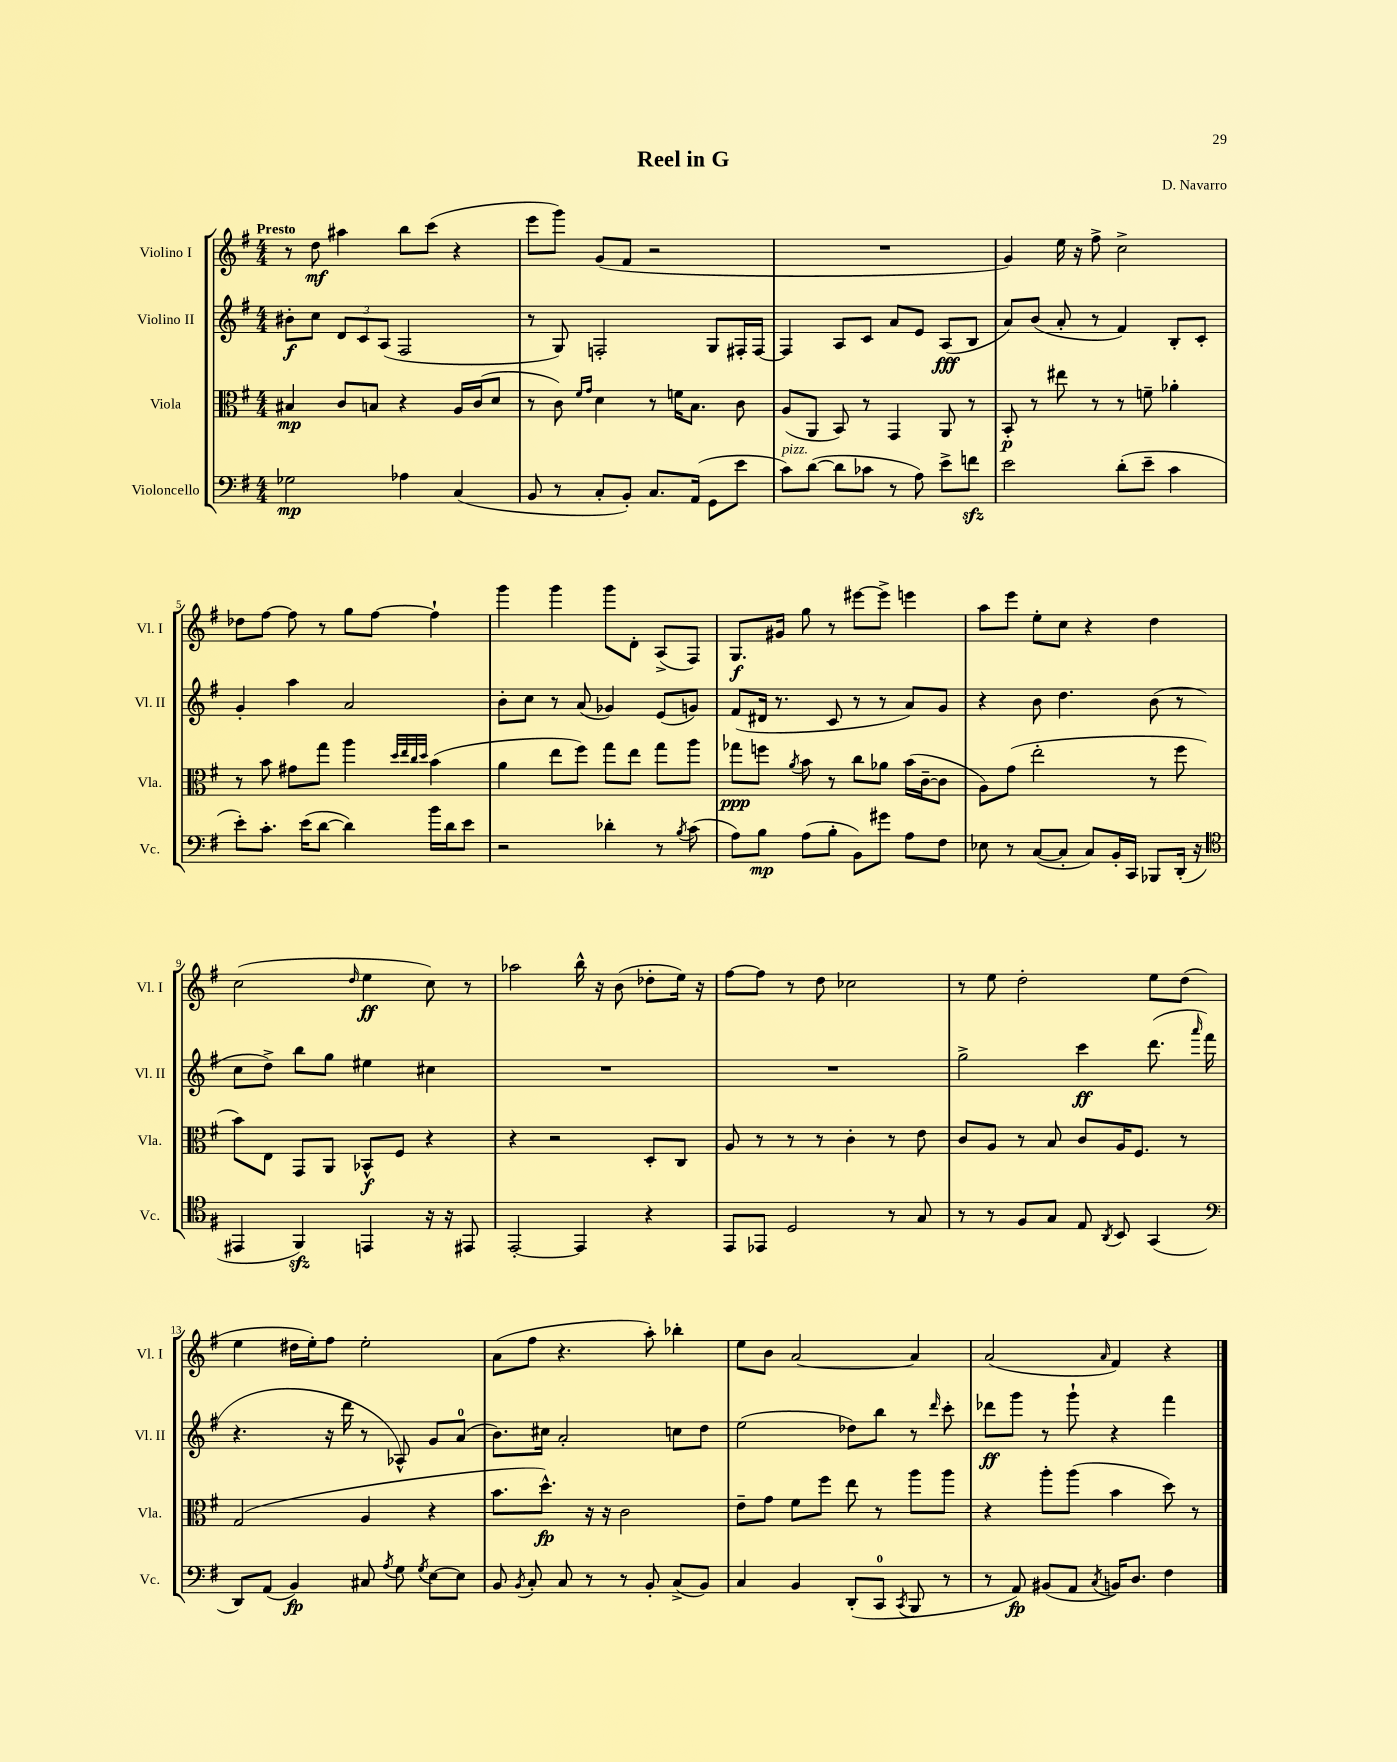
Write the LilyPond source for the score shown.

\header { title = "Reel in G" composer = "D. Navarro" }
<<
\new StaffGroup <<
\new Staff = "s0" \with { instrumentName = "Violino I" shortInstrumentName = "Vl. I" } {
    \clef treble \key g \major \numericTimeSignature \time 4/4 \tempo "Presto"
    \autoBeamOff r8 d''8\mf ais''4 b''8[ c'''8]( r4 |
    e'''8[ g'''8]) g'8[( fis'8] r2 |
    R1 |
    g'4) e''16 r16 fis''8-> c''2-> |
    des''8[ fis''8]~ fis''8 r8 g''8[ fis''8]~ fis''4-! |
    g'''4 g'''4 g'''8[ d'8]-. a8[->( fis8]) |
    g8.[\f gis'16] g''8 r8 eis'''8[~ eis'''8]-> e'''4 |
    a''8[ e'''8] e''8[-. c''8] r4 d''4 |
    c''2( \grace { d''16 } e''4\ff c''8) r8 |
    aes''2 b''16-^ r16 b'8( des''8[-. e''16]) r16 |
    fis''8[~ fis''8] r8 d''8 ces''2 |
    r8 e''8 d''2-. e''8[ d''8]( |
    e''4 dis''16[ e''16-.) fis''8] e''2-. |
    a'8[( fis''8] r4. a''8-.) bes''4-. |
    e''8[ b'8] a'2~ a'4 |
    a'2( \grace { a'16 } fis'4) r4 \bar "|." |
}
\new Staff = "s1" \with { instrumentName = "Violino II" shortInstrumentName = "Vl. II" } {
    \clef treble \key g \major \numericTimeSignature \time 4/4
    \autoBeamOff bis'8[-.\f c''8] \tuplet 3/2 { d'8[ c'8 a8]( } fis2 |
    r8 g8) f2-. g8[ fis16-. fis16]~ |
    fis4 a8[ c'8] a'8[ e'8] a8[\fff( b8] |
    a'8[) b'8]( a'8-. r8 fis'4) b8[-. c'8]-. |
    g'4-. a''4 a'2 |
    b'8[-. c''8] r8 a'8( ges'4) e'8[( g'8]) |
    fis'8[( dis'16] r8. c'8 r8 r8 a'8[) g'8] |
    r4 b'8 d''4. b'8( r8 |
    c''8[ d''8]->) b''8[ g''8] eis''4 cis''4 |
    R1 |
    R1 |
    g''2-> c'''4\ff d'''8.( \grace { a'''16 } fis'''16 |
    r4. r16 d'''16 r8 aes8-^) g'8[ a'8]-0( |
    b'8.[) cis''16] a'2-. c''8[ d''8] |
    e''2( des''8[) b''8] r8 \grace { d'''16 } c'''8-. |
    des'''8[\ff g'''8] r8 g'''8-! r4 fis'''4 \bar "|." |
}
\new Staff = "s2" \with { instrumentName = "Viola" shortInstrumentName = "Vla." } {
    \clef alto \key g \major \numericTimeSignature \time 4/4
    \autoBeamOff bis4\mp c'8[ b8] r4 a16[ c'16( d'8] |
    r8 c'8) \grace { fis'16[ g'16] } d'4 r8 f'16[ b8.] c'8 |
    a8[( a,8] b,8) r8 g,4 a,8 r8 |
    b,8-.\p r8 eis''8 r8 r8 f'8-- aes'4-. |
    r8 b'8 gis'8[ g''8] a''4 \grace { d''32[ e''32 c''32 d''32] } b'4( |
    a'4 e''8[ fis''8]) g''8[ e''8] g''8[ a''8] |
    ges''8[\ppp f''8] \acciaccatura { a'8 } b'8 r8 c''8[ aes'8] b'16[( c'16~-- c'8] |
    a8[) g'8]( e''2-. r8 fis''8 |
    b'8[) e8] g,8[ a,8] bes,8[-^\f fis8] r4 |
    r4 r2 d8[-. c8] |
    a8 r8 r8 r8 c'4-. r8 e'8 |
    c'8[ a8] r8 b8 c'8[ a16 fis8.] r8 |
    g2( a4 r4 |
    b'8.[ d''8.]-^\fp) r16 r16 c'2 |
    e'8[-- g'8] fis'8[ fis''8] e''8 r8 a''8[ a''8] |
    r4 a''8[-. a''8]( b'4 d''8) r8 \bar "|." |
}
\new Staff = "s3" \with { instrumentName = "Violoncello" shortInstrumentName = "Vc." } {
    \clef bass \key g \major \numericTimeSignature \time 4/4
    \autoBeamOff ges2\mp aes4 c4( |
    b,8 r8 c8[-. b,8]-.) c8.[ a,16]( g,8[ e'8] |
    c'8[^\markup { \italic "pizz." }) d'8]~( d'8[ ces'8] r8 a8) e'8[-> f'8]\sfz |
    e'2 d'8[-.( e'8]-- c'4 |
    e'8[-.) c'8.]-. e'16[( d'8]~ d'4) b'16[ d'16 e'8] |
    r2 des'4-. r8 \acciaccatura { b8 } c'8( |
    a8[) b8]\mp a8[( b8]-. b,8[) gis'8] a8[ fis8] |
    ees8 r8 c8[~( c8]-. c8[) b,16-. c,16] bes,,8[ d,16]-.( r16 |
    \clef tenor eis,4 fis,4\sfz) e,4 r16 r16 eis,8 |
    e,2~-. e,4 r4 |
    e,8[ ees,8] d2 r8 g8 |
    r8 r8 fis8[ g8] e8 \acciaccatura { a,8 } b,8 g,4( |
    \clef bass d,8[) a,8]( b,4\fp) cis8 \acciaccatura { a8 } g8 \acciaccatura { g8 } e8[~ e8] |
    b,8 \acciaccatura { b,8 } c8-. c8 r8 r8 b,8-. c8[->( b,8]) |
    c4 b,4 d,8[-.( c,8]-0 \acciaccatura { c,8 } b,,8 r8 |
    r8 a,8\fp) bis,8[( a,8] \acciaccatura { c8 } b,16[) d8.] fis4 \bar "|." |
}
>>
>>
